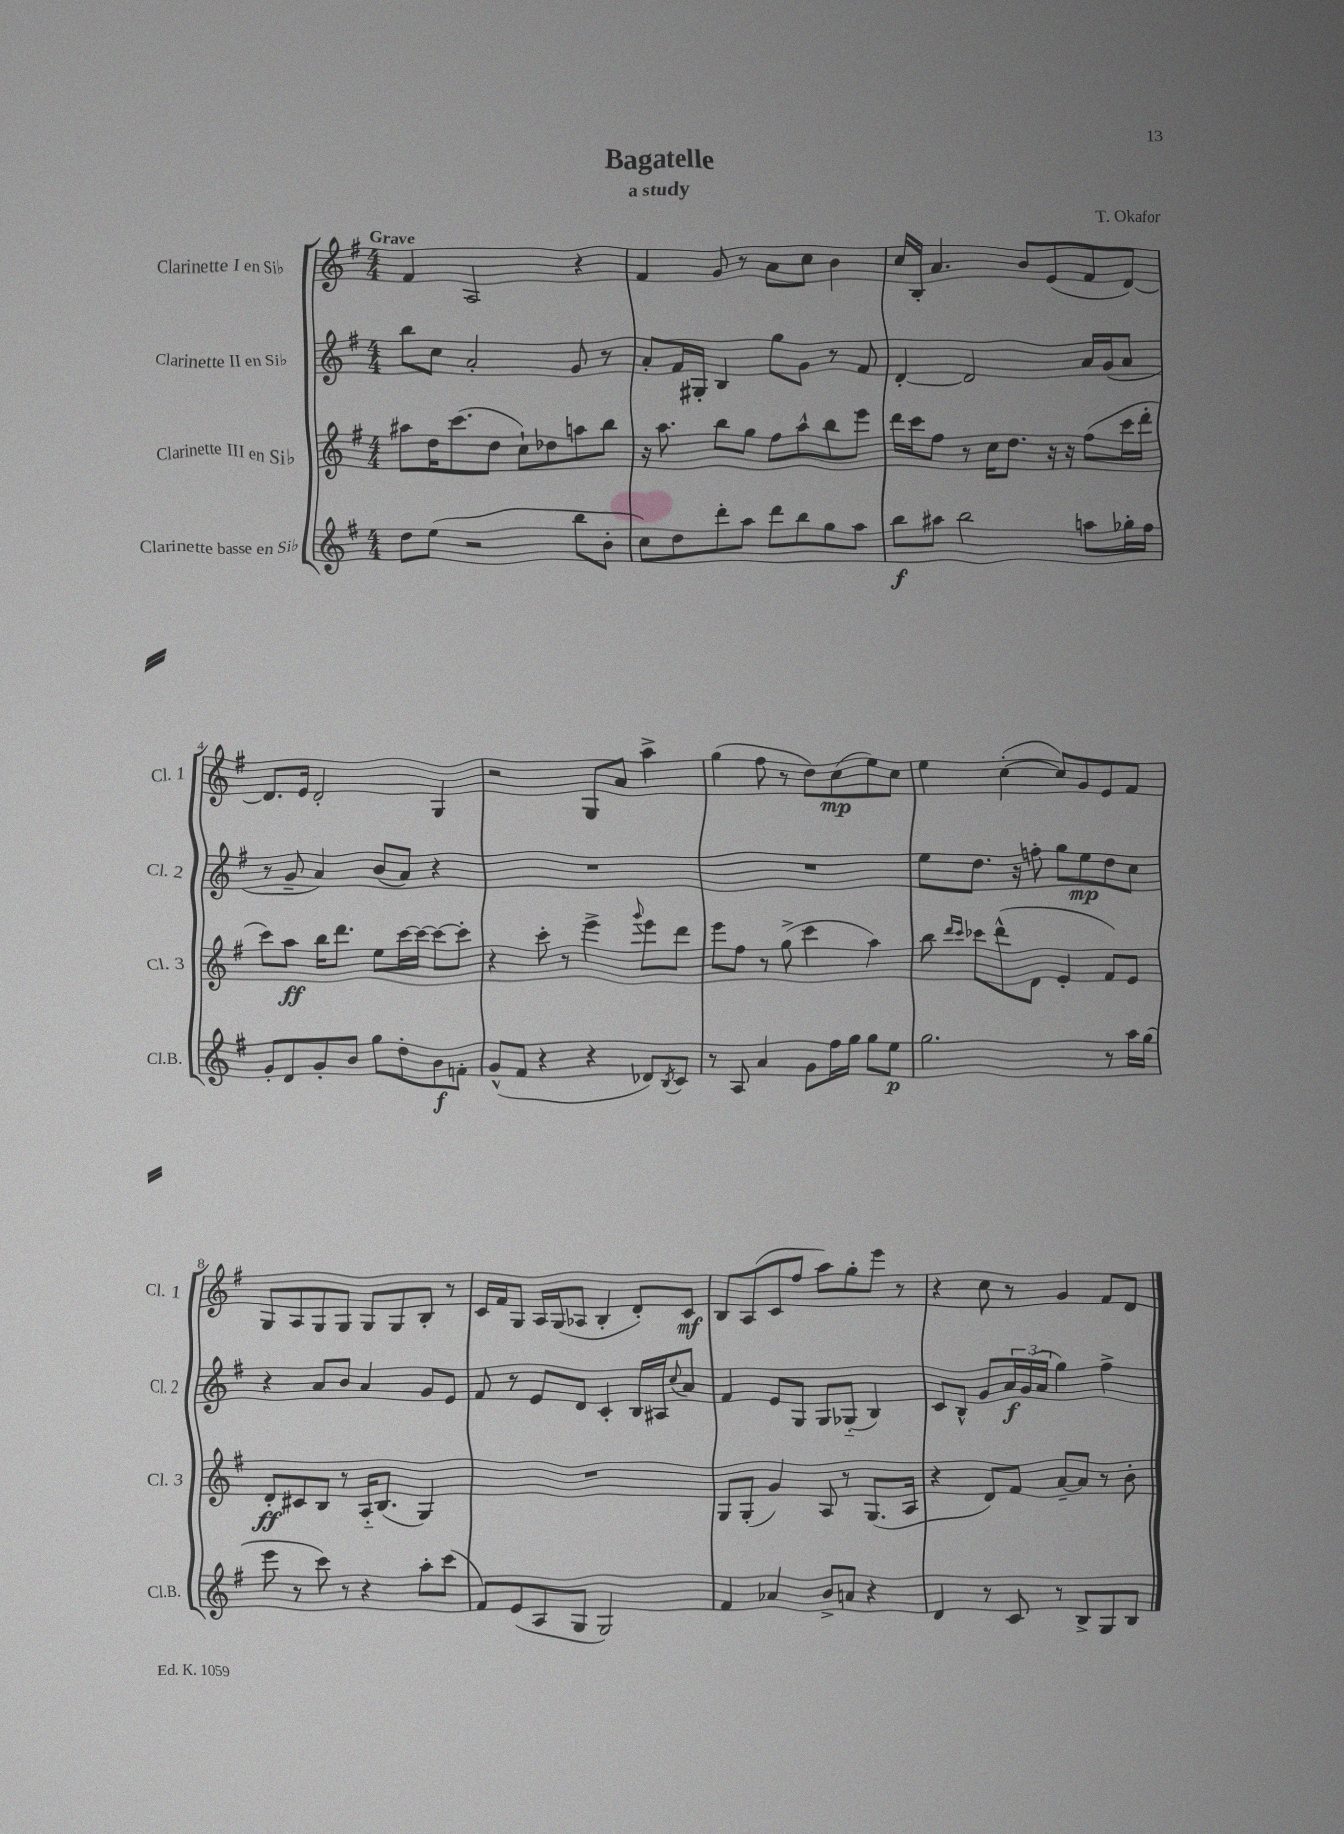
\header { title = "Bagatelle" composer = "T. Okafor" subtitle = "a study" }
<<
\new StaffGroup <<
\new Staff = "s0" \with { instrumentName = "Clarinette I en Sib" shortInstrumentName = "Cl. 1" } {
    \clef treble \key g \major \numericTimeSignature \time 4/4 \tempo "Grave"
    fis'4 a2 r4 |
    fis'4 g'8 r8 a'8 c''8 b'4 |
    c''16 b16-. a'4. b'8 e'8( fis'8 d'8~) |
    d'8. e'16 d'2-. g4 |
    r2 g8 a'8 a''4-> |
    g''4( fis''8 r8 d''8) c''8\mp( e''8) c''8 |
    e''4 c''4~-.( c''8) g'8 e'8 fis'8 |
    g8 a8 g8 g8 g8 g8 b8-. r8 |
    c'16 fis'16 g8 a16 g16( aes8 b4-. d'8-.) c'8\mf |
    b8 a8( c'8 fis''8 a''8) g''8-. e'''8 r8 |
    r4 c''8 r8 g'4 fis'8 d'8 \bar "|." |
}
\new Staff = "s1" \with { instrumentName = "Clarinette II en Sib" shortInstrumentName = "Cl. 2" } {
    \clef treble \key g \major \numericTimeSignature \time 4/4
    b''8 c''8 a'2-. g'8 r8 |
    a'8-. fis'16 gis16-. b4 g''8 g'8 r8 fis'8 |
    d'4~-. d'2 a'16 g'16( a'8 |
    r8 g'8-- a'4) b'8( a'8) r4 |
    R1 |
    R1 |
    e''8 d''8. r16 f''8-. g''8 e''8\mp d''8 c''8 |
    r4 a'8 b'8 a'4 g'8 e'8 |
    fis'8 r8 e'8 d'8 c'4-. b16 ais16 \appoggiatura { c''8 } a'8 |
    fis'4 e'8 g8 g8 ges8-_( b4) |
    c'8 b8-^ g'8 \tuplet 3/2 { a'16\f g'16( a'16 } g''4) fis''4-> \bar "|." |
}
\new Staff = "s2" \with { instrumentName = "Clarinette III en Sib" shortInstrumentName = "Cl. 3" } {
    \clef treble \key g \major \numericTimeSignature \time 4/4
    ais''8 d''16 c'''8.( d''8 c''8-!) des''8 a''8 b''8 |
    r16 a''8. b''8 g''8 fis''8 a''8-^ b''8 e'''8 |
    d'''16 c'''16 fis''8 r8 c''16 d''8. r16 r16 fis''8( c'''16 d'''16-. |
    c'''8) a''8\ff b''16 d'''8. e''8 c'''16~ c'''16~ c'''8~ c'''8-. |
    r4 c'''8-. r8 e'''4-> \appoggiatura { g'''8 } e'''8 d'''8 |
    e'''8 fis''8 r8 g''8->( c'''4 a''4) |
    b''8 \grace { d'''16 c'''16 } ces'''8 d'''8-^( d'8 e'4-. fis'8) e'8 |
    d'8-.\ff cis'8 b8 r8 a16-_ b8.( g4) |
    R1 |
    g8 g8-.( g'4) a8 r8 g8.( a16 |
    r4 d'8) fis'8 a'8~-- a'8 r8 b'8-. \bar "|." |
}
\new Staff = "s3" \with { instrumentName = "Clarinette basse en Sib" shortInstrumentName = "Cl.B." } {
    \clef treble \key g \major \numericTimeSignature \time 4/4
    d''8 e''8( r2 b''8 b'8-. |
    c''8) d''8 d'''8-. a''8 d'''8 b''8 g''8 a''8 |
    b''8\f ais''8 b''2 a''8 ges''16-. fis''16 |
    g'8-. d'8 g'8-. b'8 g''8 d''8-. b'8\f f'8-. |
    g'8-^( fis'8 r4 r4 des'8) \acciaccatura { b8 } c'8 |
    r8 a8 a'4 g'8 fis''16 g''16 g''8 e''8\p |
    g''2. r8 a''16 g''16( |
    e'''8 r8 c'''8) r8 r4 a''8-. c'''8( |
    fis'8) e'8( a8 g8 g2) |
    fis'4 aes'4 b'8-> a'8 r4 |
    d'4 r8 c'8 r8 b8-> g8 b8 \bar "|." |
}
>>
>>
